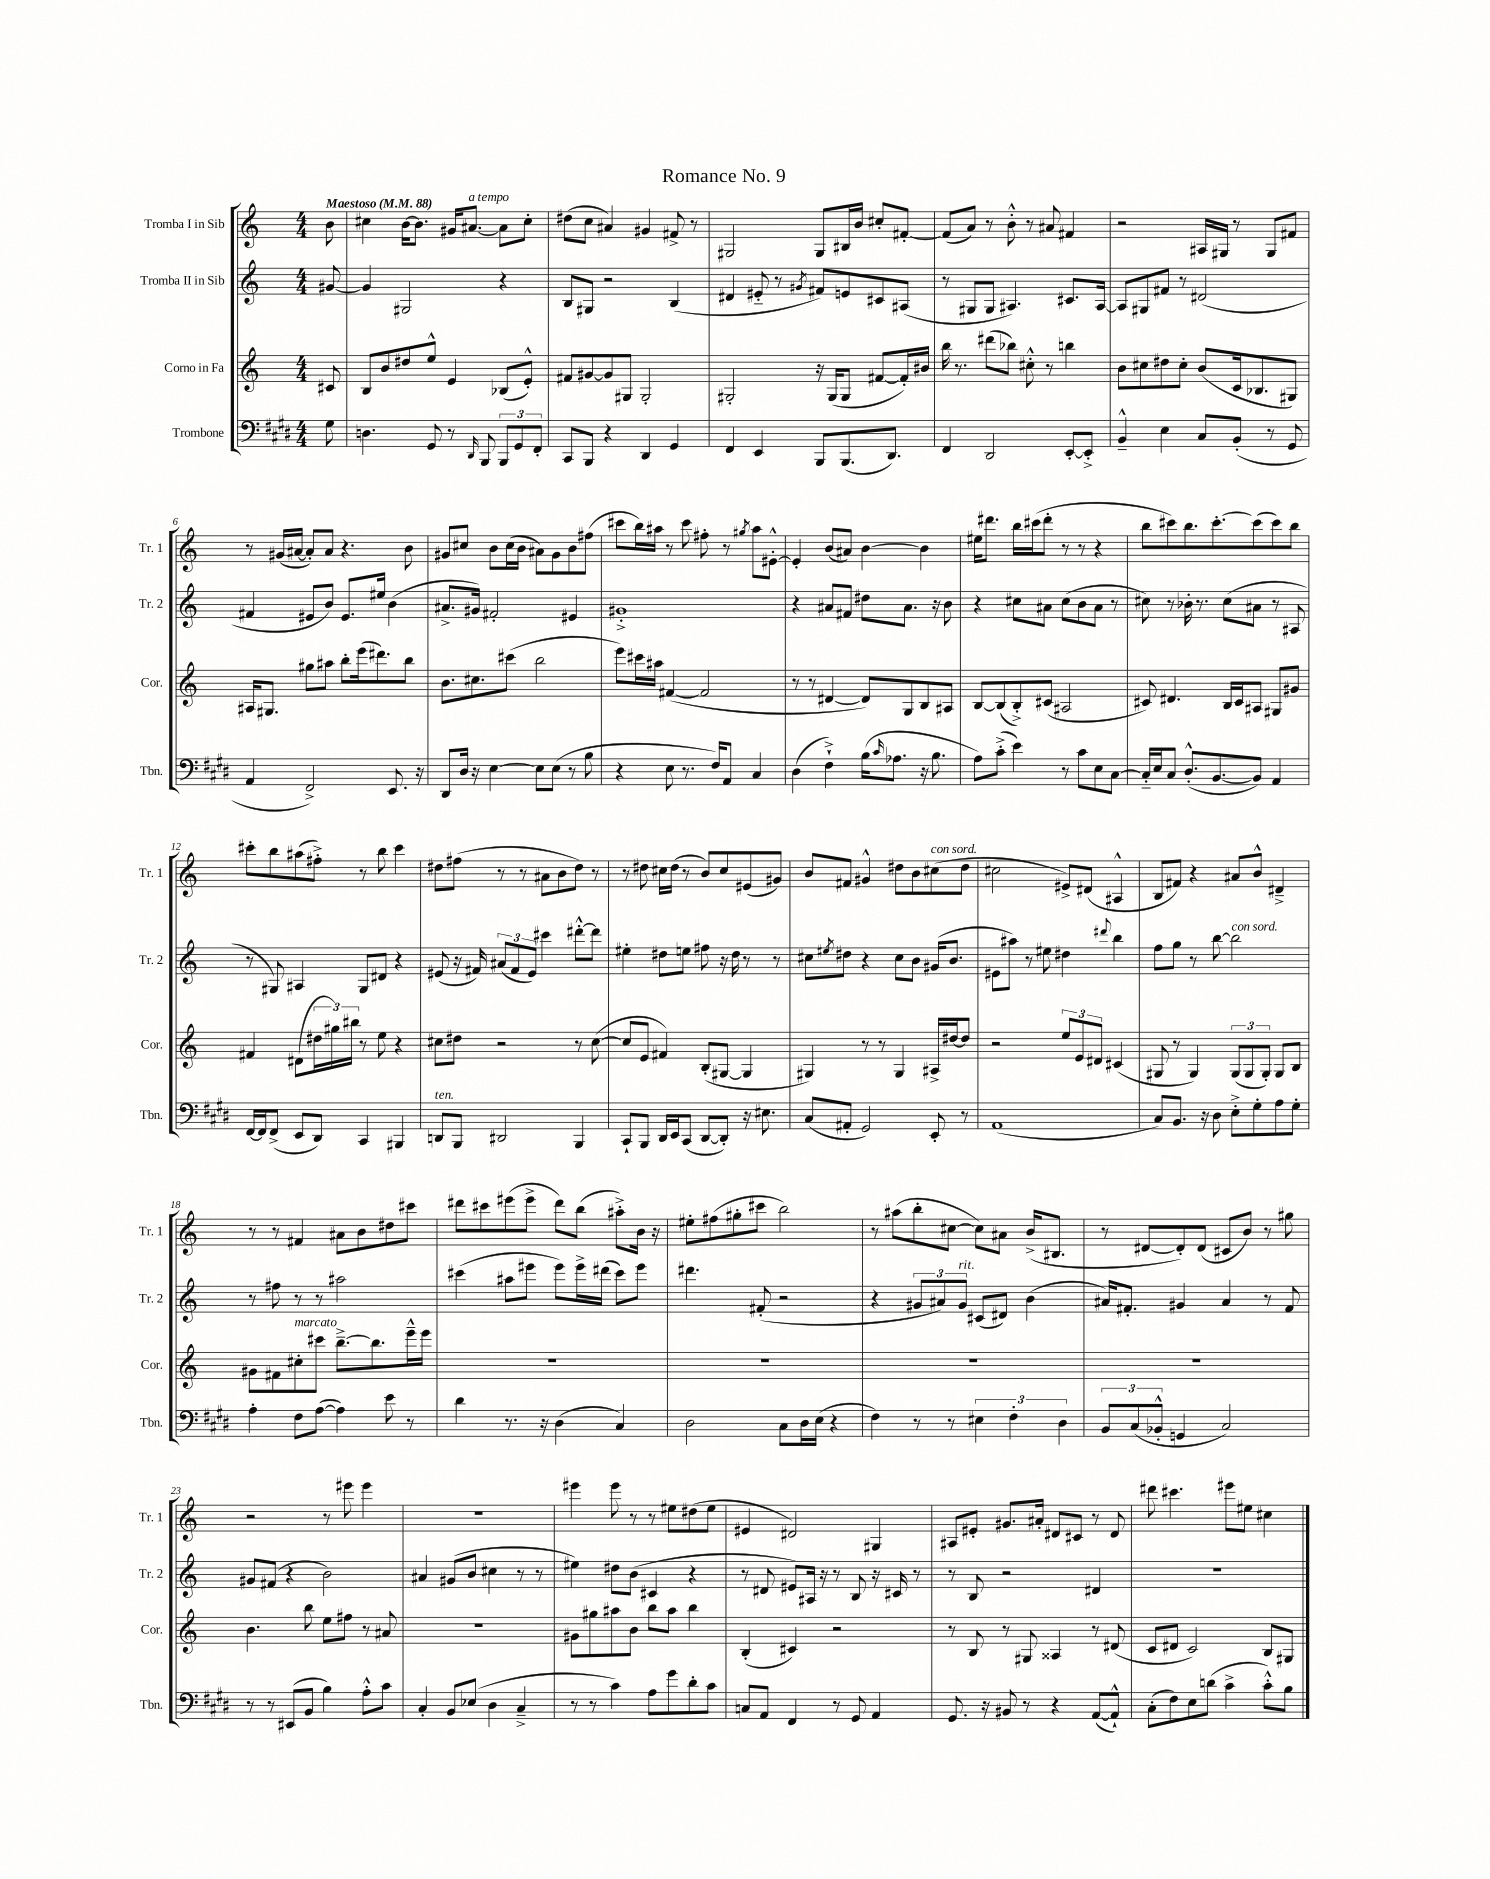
\header { title = "Romance No. 9" }
<<
\new StaffGroup <<
\new Staff = "s0" \with { instrumentName = "Tromba I in Sib" shortInstrumentName = "Tr. 1" } {
    \clef treble \key c \major \numericTimeSignature \time 4/4 \partial 8 \tempo "Maestoso" 4 = 88
    b'8 |
    cis''4 b'16~ b'8. gis'16 ais'8.~^\markup { \italic "a tempo" } ais'8 cis''8-. |
    dis''8( c''8 ais'4) gis'4 fis'8-> r8 |
    gis2 gis8 bis16 b'16 cis''8-. fis'8~-. |
    fis'8( a'8) r8 b'8-.-^ r8 ais'8 fis'4 |
    r2 ais16 gis16 r8 gis8 fis'8 |
    r8 gis'16( ais'16~ ais'8-.) ais'8 r4. b'8 |
    gis'8 cis''8 b'8 cis''16( b'16 ais'8) gis'8 b'8 fis''8( |
    cis'''8 b''16) ais''16 r8 cis'''8 fis''8-. r8 \acciaccatura { gis''8 } ais''8 eis'8~-.-^ |
    eis'4-. b'8( ais'8) b'4~ b'4 |
    eis''16 dis'''8. b''16 cis'''16( dis'''8-. r8 r8 r4 |
    b''8 cis'''8) b''8. cis'''8.~-. cis'''8( cis'''8) b''8 |
    cis'''8-. b''8 ais''8( fis''8-.->) r8 b''8 cis'''4 |
    dis''8 fis''8( r8 r8 ais'8 b'8 dis''8) r8 |
    r8 dis''8 cis''16 dis''16( r8 b'8) cis''8 eis'8( gis'8) |
    b'8 fis'8 gis'4-^ dis''8 b'8 cis''8^\markup { \italic "con sord." }( dis''8 |
    cis''2 eis'8->) dis'8( ais4-^ |
    b8 fis'8) r4 ais'8 b'8-^ dis'4---> |
    r8 r8 fis'4 ais'8 b'8 dis''8 cis'''8 |
    dis'''8 cis'''8 eis'''8( eis'''8-> dis'''8) b''8( ais''8-.->) b'16 r16 |
    eis''8-. fis''8( gis''8-. cis'''8 b''2) |
    r8 ais''8( b''8-. cis''8~ cis''8) ais'8 b'16->( bis8. |
    r8 dis'8~ dis'8-.) dis'8( cis'8 b'8) r8 gis''8 |
    r2 r8 eis'''8 eis'''4 |
    r1 |
    eis'''4 eis'''8 r8 r8 eis''8 dis''8( eis''8 |
    eis'4 dis'2) gis4 |
    ais8 eis'8-. gis'8. ais'16-. dis'8 cis'8 r8 dis'8 |
    dis'''8 cis'''4. eis'''8 eis''8 cis''4 \bar "|." |
}
\new Staff = "s1" \with { instrumentName = "Tromba II in Sib" shortInstrumentName = "Tr. 2" } {
    \clef treble \key c \major \numericTimeSignature \time 4/4 \partial 8
    gis'8~ |
    gis'4 gis2 r4 |
    b8 gis8 r2 b4( |
    dis'4 eis'8-_ r8 \acciaccatura { gis'8 } fis'8) e'8 cis'8 ais8( |
    r8 gis8 gis8 ais4.) cis'8. ais16~ |
    ais8 gis8 fis'8 r8 dis'2( |
    fis'4 eis'8 b'8) eis'8. eis''16 b'4( |
    ais'8.-> gis'16) fis'2-. eis'4 |
    gis'1-.-> |
    r4 ais'8 fis'8 dis''8 ais'8. r16 b'8 |
    r4 cis''8 ais'8 cis''8( b'8 ais'8 r8 |
    cis''8) r8 bes'16-. r8. cis''8( ais'8 r8 ais8 |
    r8 gis8) ais4 gis8 dis'8 r4 |
    eis'8( r16 fis'16) \tuplet 3/2 { ais'8( fis'8 eis'8) } cis'''4 dis'''8~-.-^ dis'''8 |
    eis''4-. dis''8 e''8 fis''8 r16 dis''16 r8 r8 |
    cis''8 \acciaccatura { eis''8 } dis''8 r4 cis''8 b'8 gis'16( b'8. |
    eis'8 ais''8) r8 eis''8 dis''4 \appoggiatura { dis'''8 } b''4 |
    f''8 g''8 r8 b''8~ b''2^\markup { \italic "con sord." } |
    r8 fis''8 r8 r8 ais''2 |
    cis'''4( ais''8 eis'''8 eis'''8) eis'''16-> dis'''16( cis'''8) eis'''8 |
    dis'''4. fis'8-.( r2 |
    r4 \tuplet 3/2 { gis'8 ais'8) gis'8^\markup { \italic "rit." } } cis'8( dis'8) b'4( |
    ais'16) fis'8.-. gis'4 ais'4 r8 fis'8 |
    gis'8 fis'8( r4 b'2) |
    ais'4 gis'8( b'8 cis''4 r8 r8 |
    eis''4) dis''8 b'8( cis'4 r4 |
    r8 dis'8 eis'8) ais16 r16 r8 b8 r16 cis'16 r8 |
    r8 b8 r2 dis'4 |
    R1 \bar "|." |
}
\new Staff = "s2" \with { instrumentName = "Corno in Fa" shortInstrumentName = "Cor." } {
    \clef treble \key c \major \numericTimeSignature \time 4/4 \partial 8
    cis'8 |
    b8 b'8 dis''8 e''8-^ e'4 bes8( e'8-.-^) |
    fis'8 gis'8~ gis'8 gis8 gis2-. |
    gis2-. r16 gis16( gis8 fis'8~ fis'16-.) bis'16 |
    b''16 r8. dis'''8( bes''8) cis''8-.-^ r8 b''4 |
    b'8 cis''8 dis''8 cis''8-. b'8( c'16 bes8. gis8) |
    ais16 gis8. gis''8 ais''8 b''8-. e'''16( dis'''8.) b''8 |
    b'8. cis''8. cis'''8( b''2 |
    e'''8) cis'''16 ais''16 fis'4~( fis'2 |
    r8 r8 dis'4~ dis'8) g8 b8 ais8 |
    b8~ b8( b8-.->) cis'8( ais2 |
    cis'8) dis'4. b16 cis'16 ais8 gis8 gis'8 |
    fis'4 dis'8( \tuplet 3/2 { dis''16 gis''16) bis''16 } r8 e''8 r4 |
    cis''8 dis''8 r2 r8 cis''8~( |
    cis''8 e'8 fis'4) b8-.( gis8~ gis4 |
    gis4) r8 r8 gis4 ais16-> dis''16~ dis''8 |
    r2 \tuplet 3/2 { e''8 e'8 dis'8 } cis'4( |
    gis8 r8 gis4) \tuplet 3/2 { gis8( gis8 gis8-.) } gis8 b8 |
    gis'8 fis'8 cis''8-.^\markup { \italic "marcato" } cis'''8 b''8.~---> b''8. e'''16---^ e'''16 |
    R1 |
    R1 |
    R1 |
    R1 |
    b'4. b''8 e''8 fis''8 r8 ais'8 |
    R1 |
    gis'8 gis''8 ais''8 b'8 b''8 ais''8 b''4 |
    b4-.( cis'4) r2 |
    r8 b8 r8 gis8 aisis4 r8 dis'8( |
    c'8 dis'8 c'2) b8 gis8 \bar "|." |
}
\new Staff = "s3" \with { instrumentName = "Trombone" shortInstrumentName = "Tbn." } {
    \clef bass \key e \major \numericTimeSignature \time 4/4 \partial 8
    gis8 |
    d4. gis,8 r8 \grace { dis,16 } b,,8 \tuplet 3/2 { b,,8 gis,8 fis,8-. } |
    cis,8 b,,8 r4 dis,4 gis,4 |
    fis,4 e,4 b,,8 b,,8.( dis,8.) |
    fis,4 dis,2 e,8~-. e,8-.-> |
    b,4---^ e4 cis8 b,8-.( r8 gis,8 |
    a,4 fis,2->) e,8. r16 |
    dis,8 dis16 r16 e4~ e8 e8( r8 b8 |
    r4 e8 r8. fis16) a,8 cis4 |
    dis4( fis4-!->) b16( \grace { cis'16 } aes8. r16 b8. |
    a8) cis'8-.->( e'4) r8 cis'8 e8 cis8~ |
    cis16-_ e16 cis8 dis8.-.-^( b,8.~ b,8) a,4 |
    fis,16~ fis,16 fis,8->( e,8 dis,8) cis,4 bis,,4 |
    d,8^\markup { \italic "ten." } b,,8 dis,2 b,,4 |
    cis,8-! b,,8 dis,16 e,16 cis,8( dis,8~ dis,8-.) r16 eis8. |
    cis8( ais,8-. gis,2) e,8-. r8 |
    a,1( |
    cis8) b,8. r16 dis8 e8-.-> gis8-. a8 gis8-. |
    a4-. fis8 a8~( a4) e'8 r8 |
    dis'4 r8. r16 dis4( cis4) |
    dis2 cis8 dis16 e16( r4 |
    fis4) r8 r8 \tuplet 3/2 { eis4 fis4-. dis4 } |
    \tuplet 3/2 { b,8 cis8( bes,8-.-^ } g,4 cis2) |
    r8 r8 eis,8( b,8 b4) a8-.-^ cis'8 |
    cis4-. b,8 ees8( dis4 cis4---> |
    r8 r8 cis'4) a8 gis'8 dis'8-. cis'8 |
    c8 a,8 fis,4 r8 gis,8 a,4 |
    gis,8. r16 bis,8 r8 r4 a,8~( a,8-!-^) |
    cis8-.( fis8) e8 d'8( cis'4-> cis'8-.-^) b8 \bar "|." |
}
>>
>>
